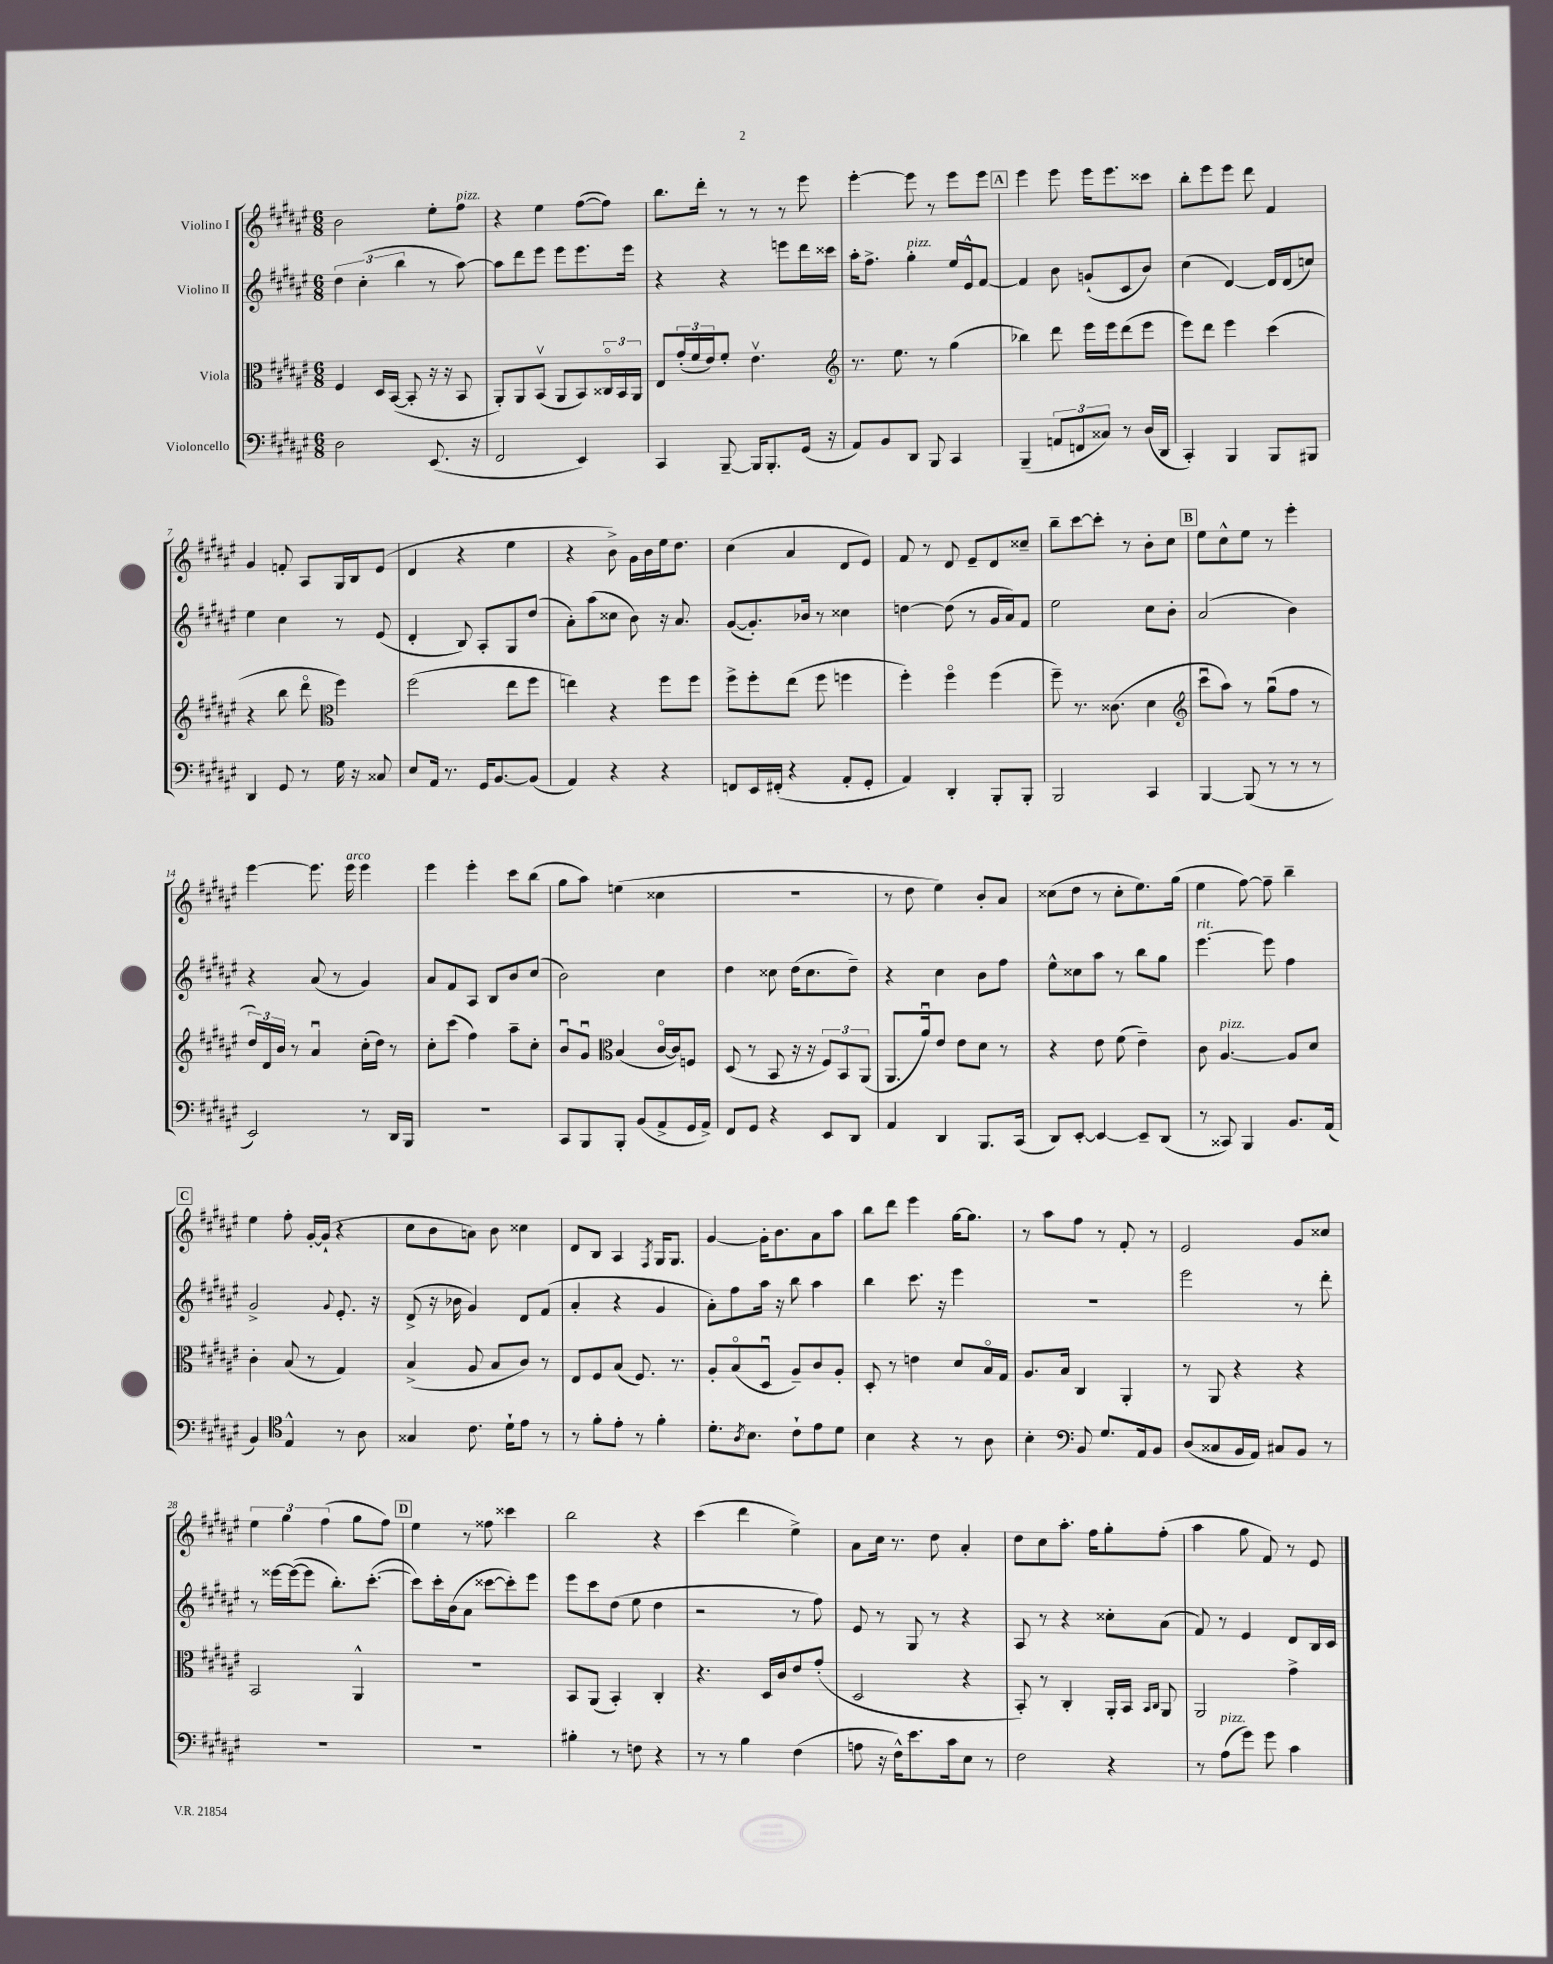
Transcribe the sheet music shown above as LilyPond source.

<<
\new StaffGroup <<
\new Staff = "s0" \with { instrumentName = "Violino I" } {
    \clef treble \key fis \major \numericTimeSignature \time 6/8
    b'2 eis''8-. fis''8^\markup { \italic "pizz." } |
    r4 eis''4 fis''8~( fis''8) |
    b''8. dis'''16-. r8 r8 r8 eis'''8 |
    eis'''4~-. eis'''8 r8 eis'''8 eis'''8 |
    \mark \markup { \box "A" } eis'''4 eis'''8 eis'''16 eis'''8. cisis'''8 |
    b''8-. eis'''8 eis'''8 dis'''8 fis'4 |
    gis'4 f'8-. ais8 gis16 b16 eis'8( |
    dis'4 r4 eis''4 |
    r4 b'8->) gis'16 b'16 eis''16 dis''8. |
    cis''4( ais'4 dis'8 eis'8) |
    fis'8 r8 dis'8 eis'8-- dis'8 cisis''8-- |
    b''8-- cis'''8~ cis'''8-. r8 b'8-. cis''8 |
    \mark \markup { \box "B" } eis''8 cis''8-^ eis''8 r8 eis'''4-. |
    eis'''4~ eis'''8. eis'''16^\markup { \italic "arco" } eis'''4 |
    eis'''4 eis'''4-. cis'''8 b''8( |
    gis''8 ais''8) e''4( cisis''4 |
    R2. |
    r8 dis''8 eis''4) b'8-. ais'8 |
    cisis''8( dis''8 r8 cisis''8-. eis''8.) gis''16( |
    eis''4 fis''8~) fis''8-- b''4-- |
    \mark \markup { \box "C" } eis''4 fis''8-. gis'16~-. gis'16-!( r4 |
    cis''8 b'8 a'8) b'8 cisis''4 |
    dis'8 b8 ais4 \acciaccatura { fis8 } gis16 gis8. |
    gis'4~ gis'16-. b'8. ais'8 ais''8 |
    b''8 dis'''8 eis'''4 gis''16~ gis''8. |
    r8 ais''8 fis''8 r8 fis'8-. r8 |
    eis'2 gis'8 cisis''8 |
    \tuplet 3/2 { eis''4 gis''4 fis''4( } gis''8 fis''8) |
    \mark \markup { \box "D" } eis''4 r8 fisis''8 cisis'''4 |
    b''2 r4 |
    cis'''4( dis'''4 eis''4->) |
    ais'8 cis''16 r8. dis''8 ais'4-. |
    dis''8 cis''8 ais''8.-. fis''16 gis''8-. fis''8-.( |
    ais''4 gis''8 fis'8) r8 eis'8 \bar "|." |
}
\new Staff = "s1" \with { instrumentName = "Violino II" } {
    \clef treble \key fis \major \numericTimeSignature \time 6/8
    \tuplet 3/2 { dis''4 cis''4-.( b''4 } r8 ais''8~) |
    ais''8 dis'''8 eis'''8 eis'''8 eis'''8. eis'''16 |
    r4 r4 e'''8 dis'''16 cisis'''16 |
    ais''16-. fis''8.-> gis''4-.^\markup { \italic "pizz." } eis''16 eis'16-^ fis'8~ |
    \mark \markup { \box "A" } fis'4 b'8 g'8-!( cis'8 b'8) |
    cis''4( dis'4~) dis'16 dis'16( c''8) |
    eis''4 cis''4 r8 eis'8( |
    dis'4-. b8) ais8-. gis8 dis''8( |
    ais'8-.) ais''8( cisis''8 b'8) r16 ais'8. |
    gis'8~( gis'8.-.) bes'16 r8 cisis''4 |
    d''4~ d''8( r8 gis'16 ais'16) fis'8 |
    eis''2 cis''8 b'8-. |
    \mark \markup { \box "B" } ais'2( b'4) |
    r4 ais'8( r8 gis'4) |
    ais'8 fis'8 ais8 b8 b'8 cis''8( |
    b'2) cis''4 |
    dis''4 cisis''8 dis''16( cisis''8. dis''8--) |
    r4 cis''4 b'8 fis''8 |
    eis''8-^ cisis''8 ais''8 r8 b''8 gis''8 |
    eis'''4.~^\markup { \italic "rit." } eis'''8 fis''4 |
    \mark \markup { \box "C" } gis'2-> \appoggiatura { gis'8 } eis'8.-. r16 |
    dis'8->( r16 bes'16 gis'4) dis'8 fis'8( |
    ais'4-. r4 gis'4 |
    ais'8-.) fis''8 ais''16 r16 b''8 ais''4 |
    b''4 cis'''8. r16 eis'''4 |
    R2. |
    eis'''2 r8 dis'''8-. |
    r8 eisis'''16~ eisis'''16~( eisis'''8 b''8.-.) cis'''8.~-.( |
    \mark \markup { \box "D" } cis'''8) cis'''16-. b'16( ais'8 cisis'''8~ cisis'''8-.) eis'''8 |
    eis'''8 cis'''8 dis''8( eis''8 dis''4 |
    r2 r8 fis''8) |
    eis'8 r8 gis8 r8 r4 |
    ais8 r8 r4 cisis''8-. ais'8( |
    fis'8) r8 eis'4 dis'8 b16 cis'16 \bar "|." |
}
\new Staff = "s2" \with { instrumentName = "Viola" } {
    \clef alto \key fis \major \numericTimeSignature \time 6/8
    fis4 dis16 b,16~( b,8-. r16 r16 b,8 |
    ais,8-.) ais,8 b,8\upbow( ais,8 b,8) \tuplet 3/2 { cisis16\flageolet b,16 ais,16 } |
    eis8 \tuplet 3/2 { gis'16-.( fis'16 eis'16) } fis'8-. eis'4.\upbow |
    \clef treble r8. eis''8. r8 gis''4( |
    \mark \markup { \box "A" } bes''4) dis'''8 eis'''16 eis'''16 dis'''8( eis'''8 |
    eis'''8) dis'''8 eis'''4 cis'''4( |
    r4 b''8 dis'''8\flageolet \clef alto fis''4) |
    fis''2( eis''8 fis''8 |
    e''4) r4 fis''8 fis''8 |
    fis''8-> fis''8-. eis''8( fis''8 f''4 |
    fis''4-.) fis''4\flageolet fis''4( |
    fis''8--) r8. cisis'8.( dis'4 |
    \mark \markup { \box "B" } \clef treble cis'''8\downbow ais''8) r8 gis''8\downbow( fis''8 r8 |
    \tuplet 3/2 { dis''16) dis'16 b'16 } r8 ais'4\downbow cis''16-.( dis''16) r8 |
    cis''8-. cis'''8( fis''4) ais''8-- cis''8-. |
    b'8\downbow gis'8\downbow \clef alto b4( cis'16~\flageolet cis'16) f8 |
    dis8( r8 b,8 r16 r16 \tuplet 3/2 { fis8) b,8 ais,8( } |
    ais,8. ais'16\downbow) eis'8 eis'8 dis'8 r8 |
    r4 eis'8 fis'8( eis'4--) |
    cis'8 ais4.~^\markup { \italic "pizz." } ais8 dis'8 |
    \mark \markup { \box "C" } cis'4-. b8( r8 gis4) |
    b4->( ais8 b8 cis'8) r8 |
    eis8 fis8 b8( fis8.) r8. |
    ais8-. b8\flageolet( dis8\downbow ais8--) cis'8 ais8-. |
    dis8-. r8 e'4 dis'8 b16\flageolet gis16 |
    ais8. b16 cis4 ais,4-. |
    r8 ais,8 r4 r4 |
    b,2 ais,4-^ |
    \mark \markup { \box "D" } R2. |
    b,8 ais,8( b,4-.) cis4-. |
    r4. dis16 cis'16 eis'8 gis'8-.( |
    dis2 r4 |
    b,8-.) r8 cis4-. ais,16-. b,16 \grace { b,16 cis16 } ais,8 |
    ais,2 gis'4-> \bar "|." |
}
\new Staff = "s3" \with { instrumentName = "Violoncello" } {
    \clef bass \key fis \major \numericTimeSignature \time 6/8
    dis2 eis,8.( r16 |
    fis,2 eis,4) |
    cis,4 b,,8~-- b,,16 b,,8.-. gis,16( r16 |
    ais,8) b,8 dis,8 b,,8 cis,4 |
    \mark \markup { \box "A" } b,,4--( \tuplet 3/2 { a,8 f,8 cisis8) } r8 dis16( dis,16 |
    cis,4-.) b,,4 b,,8 bis,,8 |
    dis,4 gis,8 r8 gis16 r16 cisis8 |
    eis8 ais,16 r8. gis,16 b,8.~ b,8( |
    ais,4) r4 r4 |
    f,8 eis,16 fis,16-.( r4 ais,8-. gis,8-. |
    ais,4) dis,4-. b,,8-. b,,8-. |
    b,,2 cis,4 |
    \mark \markup { \box "B" } b,,4~ b,,8( r8 r8 r8 |
    eis,2) r8 dis,16 b,,16 |
    R2. |
    cis,8 b,,8 b,,8-. b,8( ais,8-> gis,16 ais,16->) |
    fis,8 gis,8 r4 eis,8 dis,8 |
    ais,4 dis,4 b,,8. cis,16( |
    dis,8) eis,8~-. eis,4~ eis,8-- dis,8( |
    r8 cisis,8) b,,4 b,8. ais,16( |
    \mark \markup { \box "C" } b,4) \clef tenor eis4-^ r8 ais8 |
    gisis4 cis'8. dis'16-! eis'8 r8 |
    r8 fis'8-. eis'8-. r8 fis'4-. |
    dis'8.-. \acciaccatura { ais8 } b8. cis'8-! eis'8 dis'8 |
    b4 r4 r8 ais8 |
    b4-. \clef bass b,8 gis8. ais,16 b,8 |
    dis8( cisis8 b,16 ais,16) cis8 b,8 r8 |
    R2. |
    \mark \markup { \box "D" } R2. |
    bis4-. r8 f8 r4 |
    r8 r8 b4 fis4( |
    a8 r16 fis16-^) eis'8. cis'16 eis8 r8 |
    fis2 r4 |
    r8 ais8^\markup { \italic "pizz." }( gis'8) gis'8 cis'4 \bar "|." |
}
>>
>>
